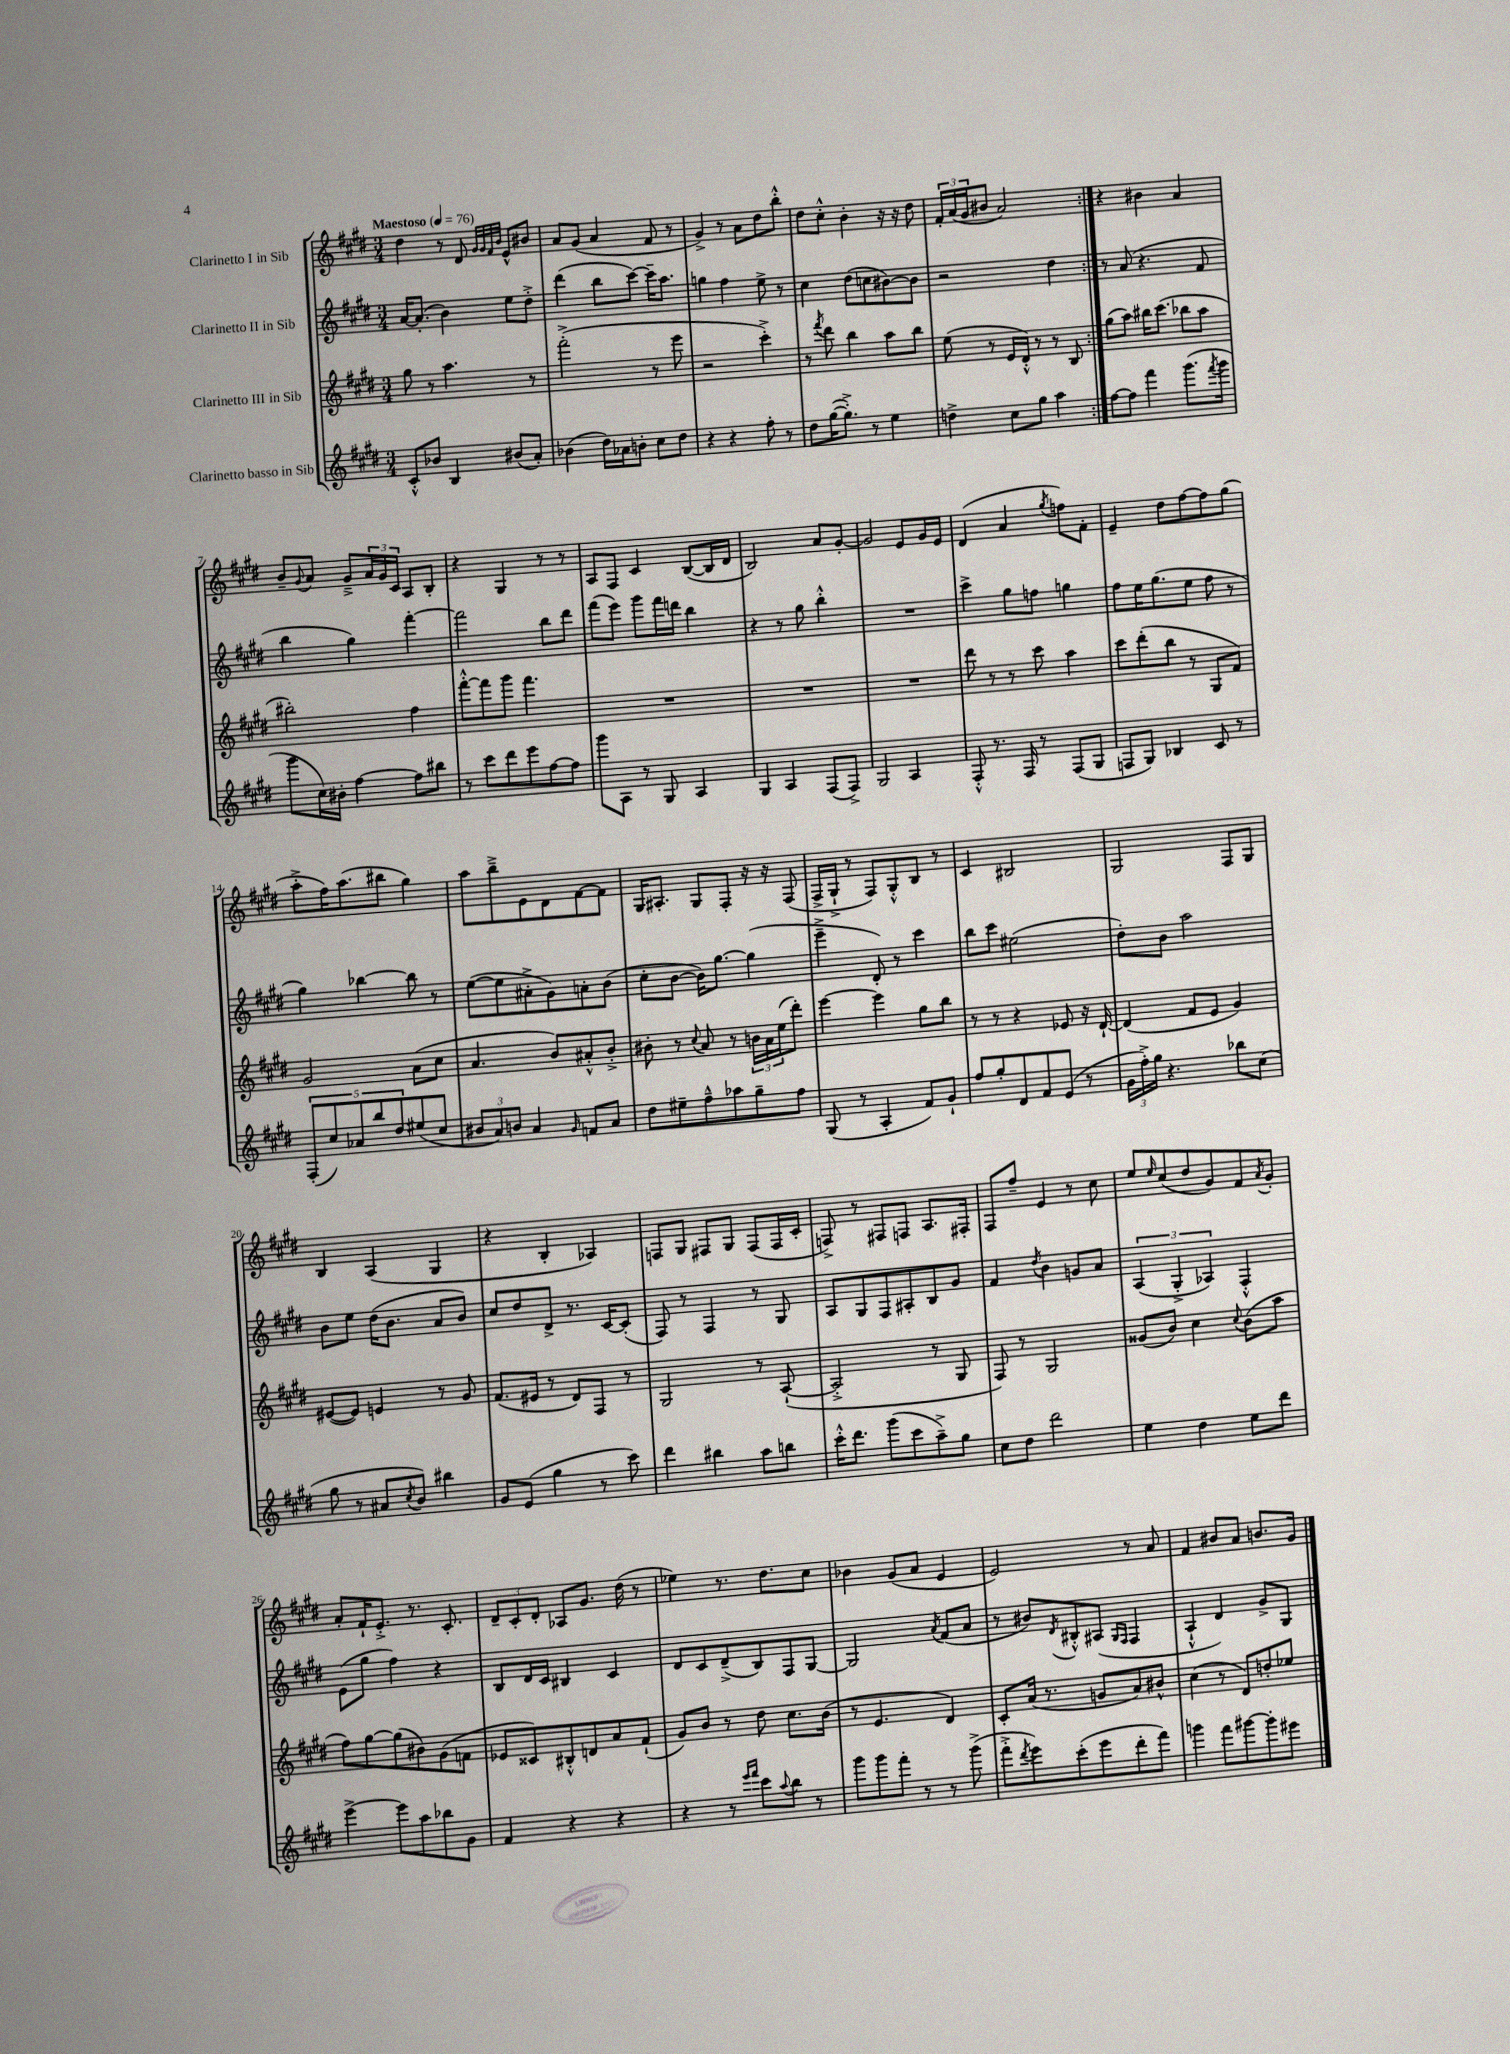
<<
\new StaffGroup <<
\new Staff = "s0" \with { instrumentName = "Clarinetto I in Sib" } {
    \clef treble \key e \major \numericTimeSignature \time 3/4 \tempo "Maestoso" 4 = 76
    \repeat volta 2 { dis''4 r8 dis'8 \grace { gis'32 gis'32 fis'32 b'32 } e'8-^ bis'8 |
    a'8 gis'8( a'4 fis'8 r8 |
    gis'4->) r8 a'8 dis''8 b''8-.-^ |
    dis''8 cis''8-.-^ b'4-. r16 r16 dis''8 |
    \tuplet 3/2 { fis'16-. a'16( gis'16 } bis'8 a'2) | }
    r4 bis'4 a'4 |
    b'8-- \appoggiatura { gis'8 } a'8 gis'8---> \tuplet 3/2 { a'16 gis'16 cis'16 } a8 b8-. |
    r4 gis4 r8 r8 |
    a8 fis8 cis'4 b8~( b16 dis'16 |
    b2) a'8 gis'8~-. |
    gis'2 e'8 gis'16 e'16 |
    dis'4( a'4 \acciaccatura { gis''8 } f''8) fis'8-. |
    e'4-- dis''8 fis''8~ fis''8 gis''8( |
    a''8-.-> fis''16) a''8.( bis''8 gis''4) |
    a''8 b''8---> e'8 dis'8 fis'8~ fis'8 |
    gis16 ais8.-. gis8 fis8-. r16 r16 fis8( |
    fis16-> gis16-!-> r8 fis8) gis8-.-^ b8 r8 |
    cis'4 bis2 |
    gis2 fis8 gis8 |
    b4 a4( gis4 |
    r4 b4-. aes4) |
    f8 gis8 fis8 gis8 fis8( fis16 cis'16-. |
    f8->) r8 fis8 f8 a8. fis16-. |
    fis8 fis''8-- e'4 r8 cis''8 |
    e''8 \grace { e''16 } cis''8( dis''8 gis'8) fis'8 \acciaccatura { a'8 } gis'8-. |
    a'8-. fis'16-! e'8.-.-> r8. cis'8.-. |
    \tuplet 3/2 { dis'8-- cis'8-. dis'8-. } aes8 gis'8. dis''16( r8 |
    ees''4) r8. dis''8. cis''8 |
    bes'4 gis'8( a'8 e'4 |
    e'2) r8 a'8 |
    fis'4 bis'8 a'8 b'8. gis'16 \bar "|." |
}
\new Staff = "s1" \with { instrumentName = "Clarinetto II in Sib" } {
    \clef treble \key e \major \numericTimeSignature \time 3/4
    \repeat volta 2 { a'16~ a'8.-.( b'4) e''8 dis''8-.-> |
    dis'''4( b''8 cis'''8~) cis'''16-- a''8. |
    g''4 fis''4 e''8-> r8 |
    cis''4 dis''8( c''8 bis'8~) bis'8 |
    r2 dis''4 | }
    r8 a'8( r4. fis'8 |
    b''4 gis''4) fis'''4~-. |
    fis'''2 b''8 dis'''8 |
    fis'''8( e'''8) gis'''8 fis'''16 d'''16 b''4 |
    r4 r8 gis''8 b''4-.-^ |
    R2. |
    cis'''4-> gis''8 f''8 g''4 |
    fis''8 e''16 gis''8.( e''8 fis''8 r8 |
    gis''4) bes''4~ bes''8 r8 |
    e''8~( e''8 ais'8-.-> gis'8) a'8-. b'8( |
    cis''8-. b'8~ b'16) gis''8.~ gis''4( |
    e'''4---> dis'8-.) r8 cis'''4 |
    b''8 cis'''8 eis''2( |
    dis''8-.) b'8 a''2 |
    b'8 e''8 dis''16( b'8. a'8 b'8) |
    cis''8 dis''8 dis'8-> r8. cis'16~ cis'8-.( |
    fis8) r8 fis4 r8 gis8 |
    a8 gis8 fis8 ais8-. b8 gis'8 |
    fis'4 \acciaccatura { dis''8 } b'4 g'8 a'8 |
    \tuplet 3/2 { a4( gis4-.-> aes4) } fis4-.-^ |
    e'8( gis''8 fis''4) r4 |
    b8 dis'16 cis'16 bis4 cis'4 |
    dis'8 cis'8 dis'8--->( b8) fis8 gis8~ |
    gis2 \acciaccatura { a'8 } fis'8( a'8 |
    r8 bis'8) \acciaccatura { dis'8 } bis8-.-^ ais8( \grace { gis16 fis16 } fis4 |
    a4-!-^ dis'4) gis'8-> gis8 \bar "|." |
}
\new Staff = "s2" \with { instrumentName = "Clarinetto III in Sib" } {
    \clef treble \key e \major \numericTimeSignature \time 3/4
    \repeat volta 2 { gis''8 r8 a''4. r8 |
    fis'''2-.->( r8 e'''8 |
    r2 cis'''4-.->) |
    r8 \acciaccatura { fis'''8 } dis'''8 b''4 a''8 b''8 |
    e''8( r8 e'16 dis'16-.-^) r8 r8 b8 | }
    gis''8( a''8) bis''16 cis'''8.( bes''8 a''8 |
    bis''2-.) fis''4 |
    fis'''8~-.-^ fis'''8 gis'''8 fis'''4. |
    R2. |
    R2. |
    R2. |
    dis'''8 r8 r8 cis'''8 a''4 |
    cis'''8 dis'''8-.( b''8 r8 gis8 fis'8) |
    gis'2 a'8( cis''8 |
    a'4. b'8) ais'8-.-^ b'8-.-> |
    bis'8-. r8 \appoggiatura { cis''8 } a'8 r8 \tuplet 3/2 { b'16 a'16 e''16( } dis'''8-.) |
    e'''4~ e'''4 gis''8 b''8 |
    r8 r8 r4 ees'8 r16 dis'16~-! |
    dis'4( fis'8 e'8 gis'4) |
    eis'8~( eis'8) e'4 r8 gis'8 |
    fis'8.( eis'16 r8 dis'8) fis8 r8 |
    gis2 r8 a8~-!( |
    a2-.-> r8 gis8 |
    fis8) r8 gis2 |
    gisis'8( b'8) cis''4 \appoggiatura { cis''8 } b'8( a''8 |
    fis''8) gis''8~ gis''8( bis'8) gis'8( f'8 |
    ees'8 cisis'8) bis8-.-^ d'8 a'8 fis'8-!( |
    gis'8) b'8 r8 dis''8 cis''8. b'16( |
    r8 e'4. dis'4) |
    cis'8-. a'16( r8. g'8 a'8) bis'8-^ |
    cis''4( r8 dis'8) d''8-. ees''8 \bar "|." |
}
\new Staff = "s3" \with { instrumentName = "Clarinetto basso in Sib" } {
    \clef treble \key e \major \numericTimeSignature \time 3/4
    \repeat volta 2 { cis'8-.-^ bes'8 b4 bis'8( a'8-.) |
    bes'4( dis''16) aes'16 b'8-. cis''8 dis''8 |
    r4 r4 fis''8-. r8 |
    dis''8 gis''16~( gis''8.-.->) r8 e''4 |
    d''4-> cis''8 gis''8 a''4 | }
    fis''8~ fis''8 fis'''4 gis'''8.( \acciaccatura { fis'''8 } gis'''16 |
    gis'''8 cis''16) bis'16-. fis''4~ fis''8 bis''8 |
    r8 cis'''8 dis'''8 e'''8 fis''8~ fis''8 |
    gis'''8 a8 r8 gis8 a4 |
    gis4 a4 fis8( fis8->) |
    gis2 a4 |
    fis8-.-^ r8. fis16 r8 fis8( gis8 |
    f8 gis8) bes4 cis'8 r8 |
    \tuplet 5/4 { fis8-.( cis''8) aes'8 b''8 dis''8 } eis''8( cis''8 |
    \tuplet 3/2 { bis'8 a'8) b'8 } a'4 \grace { gis'16 } f'8 a'8 |
    dis''8 eis''8-- fis''8---^ aes''8 gis''8-- fis''8 |
    gis8( r8 a4-. fis'8) gis'8-! |
    fis''8 gis''8-. dis'8 fis'8 e'8( r8 |
    \tuplet 3/2 { gis'16 fis''16-.->) gis''16 } r4. bes''8 cis''8( |
    gis''8 r8 ais'8 \acciaccatura { cis''8 } b'8) bis''4 |
    gis'8 e'8( gis''4 r8 cis'''8) |
    dis'''4 bis''4 a''8 b''8 |
    cis'''16-.-^ dis'''8. gis'''8( cis'''8 a''8--->) gis''8 |
    cis''8 dis''8 dis'''2 |
    e''4 dis''4 e''8 dis'''8 |
    e'''4~-> e'''8 a''8 bes''8 gis'8 |
    fis'4 r4 r4 |
    r4 r8 \grace { e'''16 fis'''16 } cis'''8 \appoggiatura { a''8 } b''8 r8 |
    gis'''8 gis'''8 fis'''8-. r8 r8 gis'''8->( |
    fis'''8-.-> \acciaccatura { dis'''8 } e'''8) cis'''8-.( e'''8 dis'''8-. fis'''8) |
    g'''4 fis'''8 gis'''8~ gis'''8-. eis'''8 \bar "|." |
}
>>
>>
